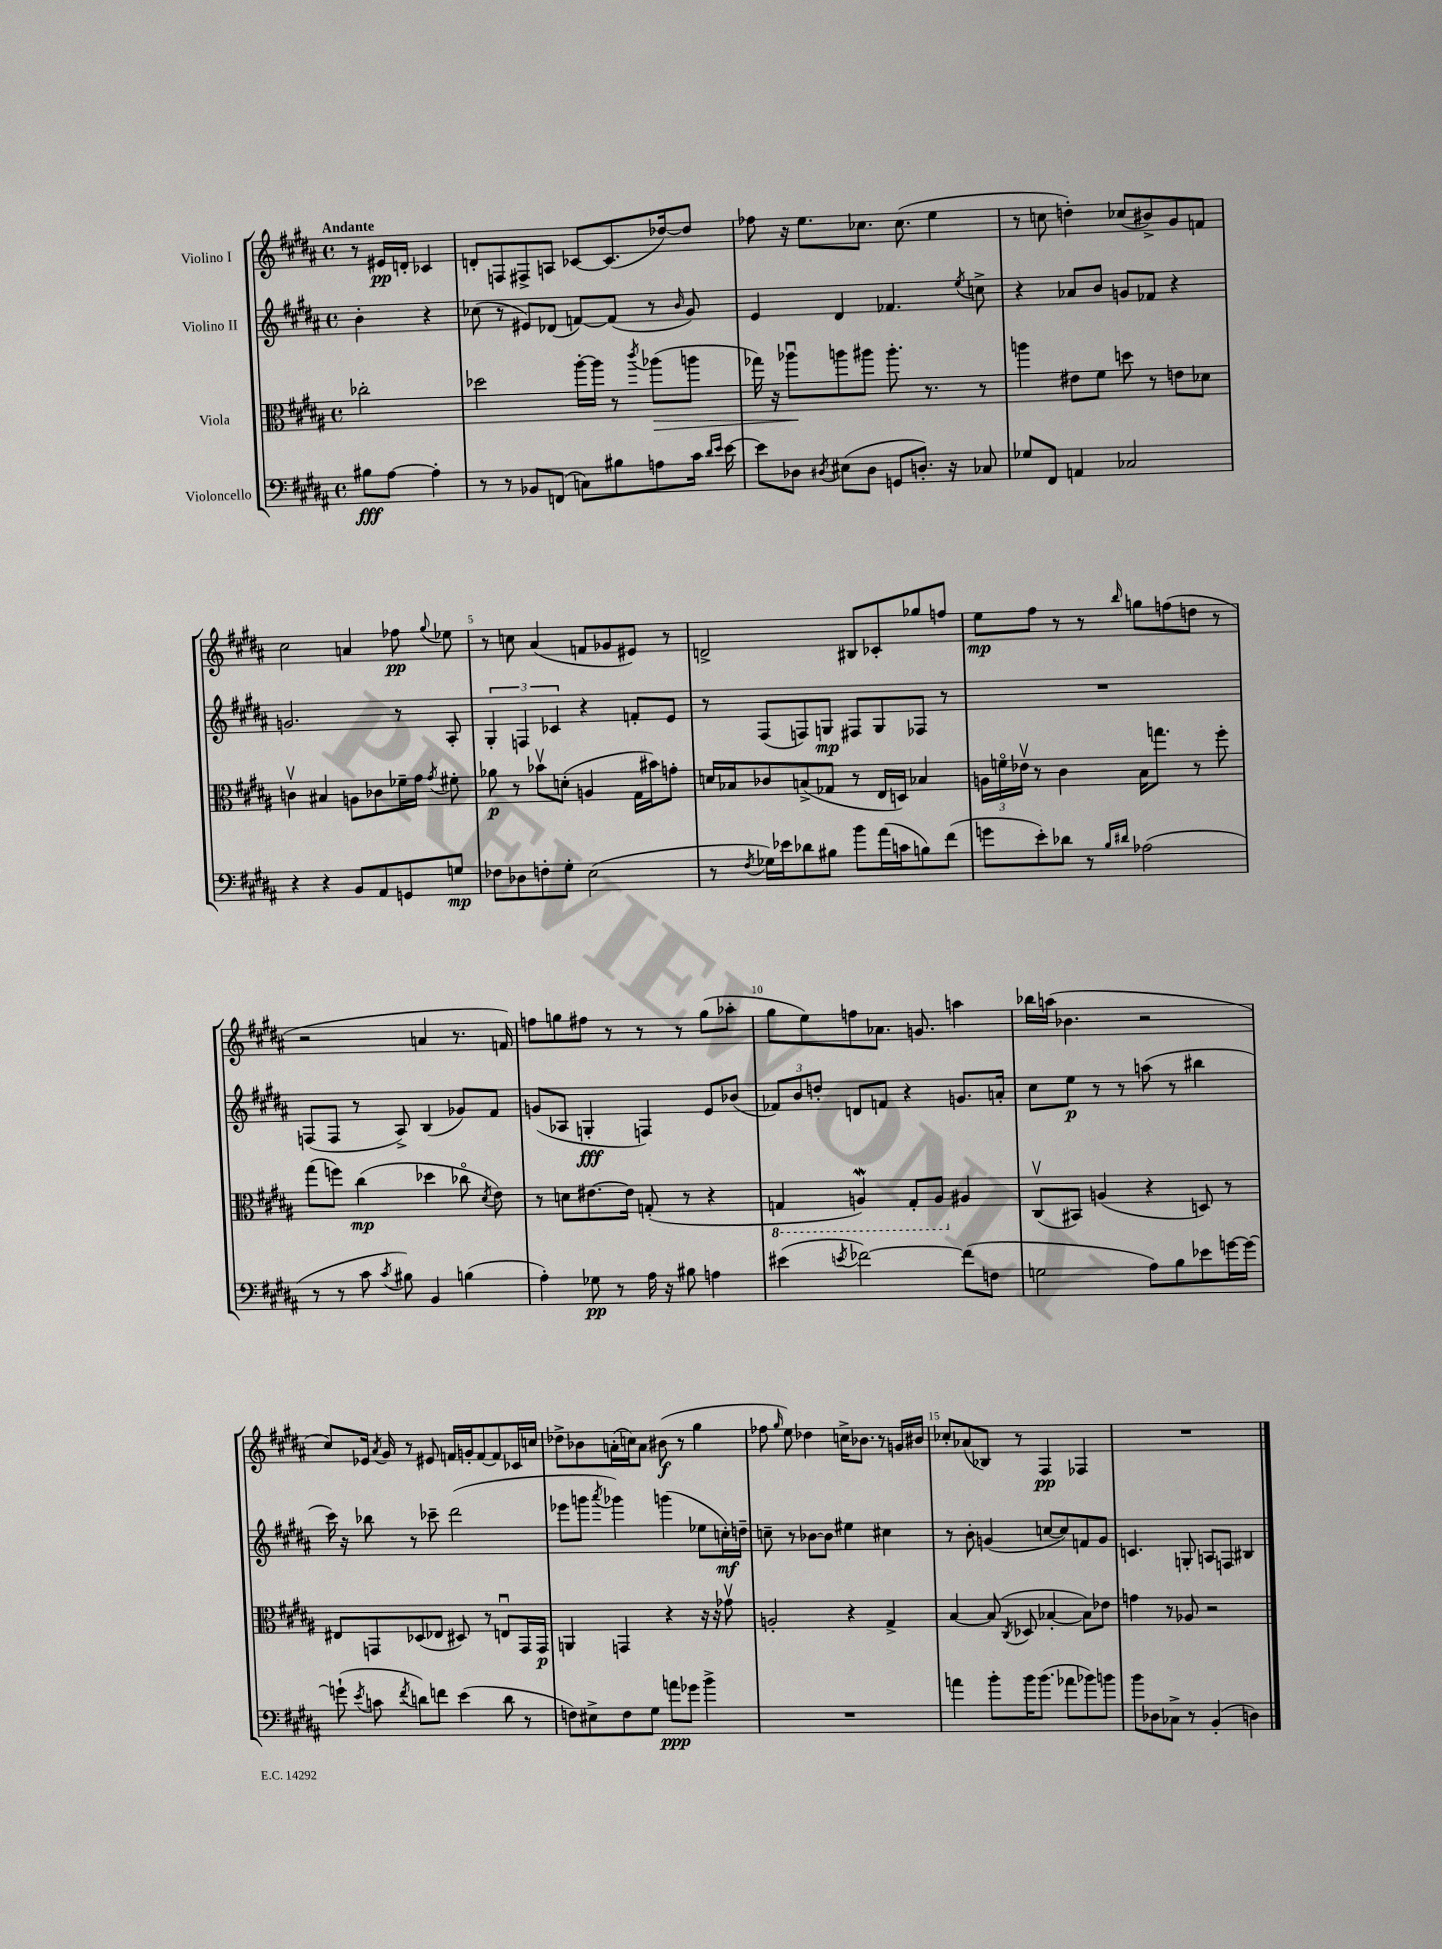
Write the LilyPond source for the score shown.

<<
\new StaffGroup <<
\new Staff = "s0" \with { instrumentName = "Violino I" } {
    \clef treble \key b \major \defaultTimeSignature \time 4/4 \partial 2 \tempo "Andante"
    \autoBeamOff r8 eis'16[\pp d'16]-. ces'4 |
    d'8[-. f8 fis8-> a8] ces'8[~ ces'8.( des''16~) des''8] |
    fes''8 r16 e''8.[ ces''8.] ces''8.( e''4 |
    r8 c''8 d''4-.) ces''8[( bis'8->) gis'8 f'8] |
    cis''2 a'4 fes''8\pp \appoggiatura { gis''8 } ees''8 |
    r8 c''8 ais'4( f'8[ ges'8 eis'8]) r8 |
    d'2-> bis8[ ces'8-. ges''8 f''8] |
    e''8[\mp fis''8] r8 r8 \grace { b''16 } g''8[ f''8( d''8] r8 |
    r2 a'4 r8. f'16) |
    f''8[ g''8 fis''8] r8 r8 r8 g''8[( aes''8]-. |
    gis''8[ e''8) f''8 aes'8.] g'8. a''4 |
    bes''16[ a''16]( bes'4. r2 |
    cis''8[) ees'16] \acciaccatura { ais'8 } gis'16 r8 eis'8 f'16[ g'16-. f'8~ f'8 ces'16 c''16] |
    des''8[-> bes'8 a'16-.( c''16) a'8] bis'8\f( r8 gis''4 |
    fes''8 \grace { gis''16 } e''8) des''4 c''16[-> bes'8.] r8 g'16[ bis'16] |
    ces''8[-. aes'8( bes8]) r8 fis4\pp fes4 |
    R1 \bar "|." |
}
\new Staff = "s1" \with { instrumentName = "Violino II" } {
    \clef treble \key b \major \defaultTimeSignature \time 4/4 \partial 2
    \autoBeamOff b'4-. r4 |
    ces''8( r8 eis'8[) des'8]( f'8[~) f'8]( r8 \grace { b'16 } gis'8) |
    e'4 dis'4 fes'4. \acciaccatura { e''8 } c''8-> |
    r4 aes'8[ b'8] g'8[ fes'8] r4 |
    g'2. r8 ais8-. |
    \tuplet 3/2 { gis4-. f4 ces'4 } r4 f'8[-. e'8] |
    r8 fis8[( f8) g8]\mp fis8[ g8 fes8] r8 |
    R1 |
    f8[( f8] r8 ais8->) b4( ges'8[) fis'8] |
    g'8[( aes8] g4-.\fff f4) e'8[ bes'8]( |
    \tuplet 3/2 { fes'8[) b'8 d''8]-. } d'8[ f'8] r4 g'8.[ a'16]-. |
    cis''8[ e''8]\p r8 r8 a''8( r8 bis''4 |
    cis'''16) r16 bes''8 r8 ces'''8-- dis'''2( |
    ees'''8[ g'''8] \acciaccatura { ais'''8 } ges'''4) g'''4( ees''8[ c''16-.\mf) d''16]-- |
    c''8-- r8 bes'8[~ bes'8] eis''4 cis''4 |
    r8 b'8-. g'4( c''8[~ c''8) f'8 g'8] |
    c'4. g8-. a8[ f8] bis4 \bar "|." |
}
\new Staff = "s2" \with { instrumentName = "Viola" } {
    \clef alto \key b \major \defaultTimeSignature \time 4/4 \partial 2
    \autoBeamOff ces''2-. |
    des''2 ais''16[~-. ais''16] r8 \acciaccatura { cis'''8 } aes''8[\>( a''8] |
    ges''16) r16 aes''8[\downbow\! a''8 ais''8] ais''8.-. r8. r8 |
    a''4 eis'8[ fis'8] d''8 r8 e'8[ des'8] |
    c'4\upbow bis4 a8[ ces'8 fes'16-- gis'16] \acciaccatura { gis'8 } fis'8-. |
    aes'8\p r8 bes'8[\upbow d'8]-.( a4 gis16[ bis'16) g'8]-. |
    d'16[ bes16 ces'8 b8->( ges8] r8 e16[ d16]) bes4 |
    \tuplet 3/2 { a16[ f'16\flageolet ees'16]\upbow } r8 cis'4 b16[ g''8.] r8 fis''8-. |
    gis''8[( f''8]) cis''4\mp( des''4 ces''8\flageolet \acciaccatura { dis'8 } e'8) |
    r8 d'8[ eis'8.~ eis'16] g8-.( r8 r4 |
    \ottava #-1 g,4 a,4\mordent) g,8[-. a,8] \ottava #0 ais!4 |
    cis8[\upbow( bis,8]) a4( r4 d8) r8 |
    eis8[ g,8 des8( ees8] dis8) r8 e8[\downbow g,16 g,16]\p |
    a,4 g,4 r4 r16 r16 ges'8\upbow |
    a2-. r4 gis4-> |
    b4~ b8( \acciaccatura { cis8 } des8 bes4~-. bes8[) ees'8] |
    g'4 r8 aes8 r2 \bar "|." |
}
\new Staff = "s3" \with { instrumentName = "Violoncello" } {
    \clef bass \key b \major \defaultTimeSignature \time 4/4 \partial 2
    \autoBeamOff bis8[\fff ais8]~ ais4-. |
    r8 r8 bes,8[ f,8]( c8[) bis8 a8 cis'16] \grace { dis'16[ e'16] } e'16~ |
    e'8[ des8] \acciaccatura { dis8 } eis8[( dis8] g,8[ d8.]-.) r16 ces8 |
    ges8[ fis,8] a,4 ces2 |
    r4 r4 b,8[ ais,8 g,8 g8]\mp |
    fes8[ des8 f8-. gis8]-. e2( |
    r8 \acciaccatura { fis8 } ges16[) ees'16 des'8 bis8] b'8[ ais'16( c'16 b8) fis'8]( |
    g'8[ e'8-.) des'8] r8 \grace { b16[ dis'16] } aes2( |
    r8 r8 cis'8 \acciaccatura { cis'8 } bis8) b,4 b4( |
    ais4-.) ges8\pp r8 ais16 r16 bis8 a4 |
    eis'4( \acciaccatura { e'8 } fes'2~) fes'8[( f8] |
    g2 ais8[) b8 ees'8 g'16~ g'16]~ |
    g'8-!( \acciaccatura { e'8 } c'8 \acciaccatura { fis'8 } d'8[) f'8] e'4( d'8 r8 |
    f8[) eis8-> f8 gis8] a'8[\ppp ges'8] b'4-> |
    R1 |
    a'4 b'8[-. b'16 b'8.]( aes'8[ bes'8) b'8] |
    b'8[ des8 ces8]-> r8 b,4-.( d4) \bar "|." |
}
>>
>>
\layout { \context { \Score \override BarNumber.break-visibility = ##(#f #t #t) barNumberVisibility = #(every-nth-bar-number-visible 5) } }
